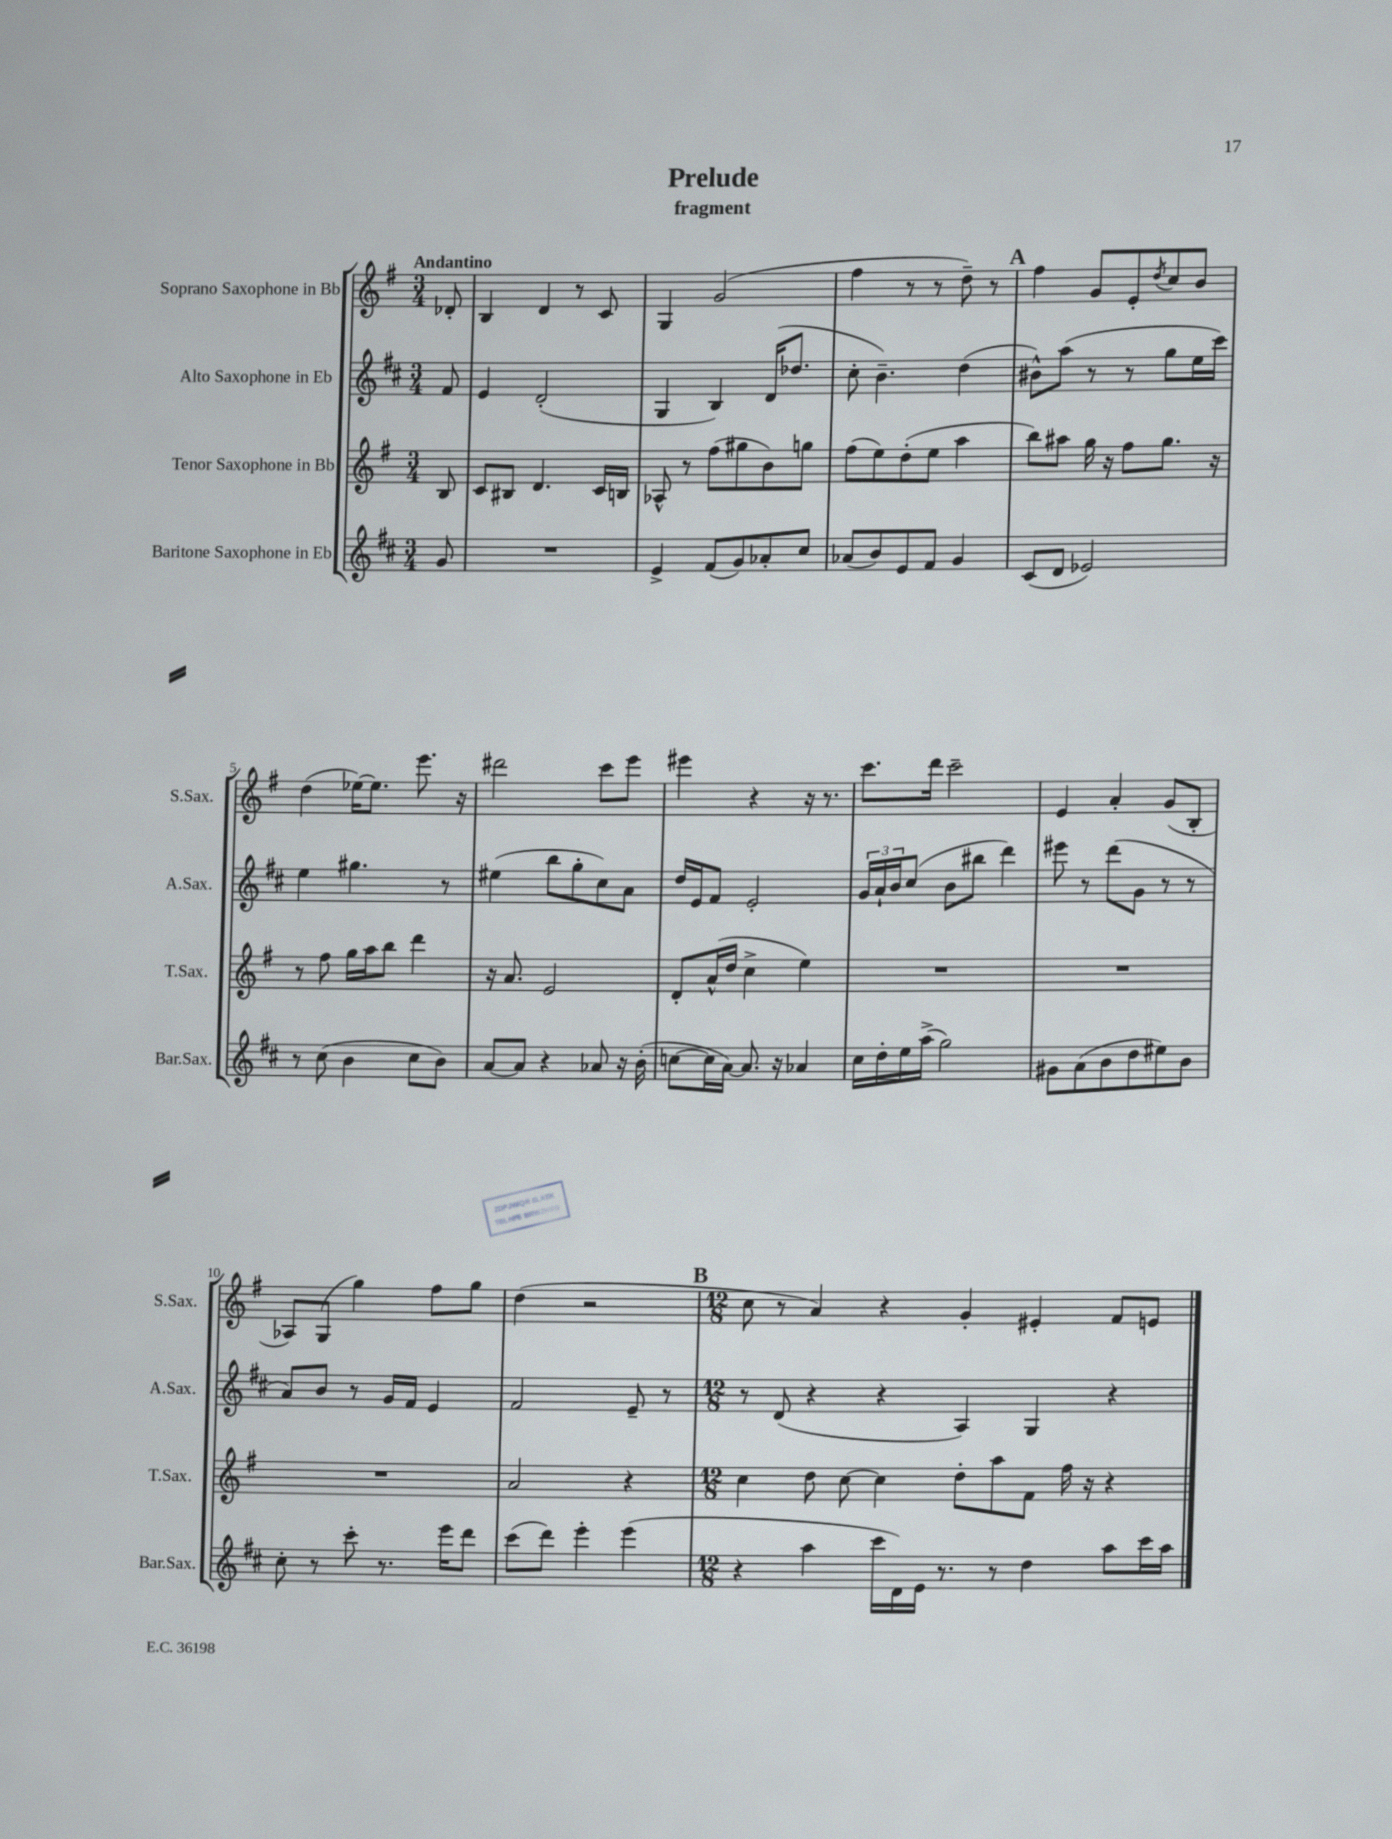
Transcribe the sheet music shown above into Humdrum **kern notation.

**kern	**kern	**kern	**kern
*staff4	*staff3	*staff2	*staff1
*clefG2	*clefG2	*clefG2	*clefG2
*k[f#c#]	*k[f#]	*k[f#c#]	*k[f#]
*M3/4	*M3/4	*M3/4	*M3/4
8g	8B	8f#	8d-'
=	=	=	=
2.r	8c	4e	4B
.	8B#	.	.
.	4.d	(2d'	4d
.	.	.	8r
.	16c	.	8c
.	16B	.	.
=	=	=	=
4e^	8A-^^	4G	4G
.	8r	.	.
(8f#	(8ff#	4B)	(2g
8g)	8gg#	.	.
8a-'	8b)	(16d	.
.	.	8.dd-	.
8cc#	8gg	.	.
=	=	=	=
(8a-	(8ff#	8cc#'	4ff#
8b)	8ee)	4.b~)	.
8e	(8dd'	.	8r
8f#	8ee	.	8r
4g	4aa	(4dd	8dd~)
.	.	.	8r
=	=	=	=
(8c#	8bb)	8b#^^)	4ff#
8d	8aa#	(8aa	.
2e-)	16gg	8r	8g
.	16r	.	.
.	8ff#	8r	8e'
.	.	.	8qdd
.	8.gg	8gg	8cc
.	.	16ee	8b
.	16r	16ccc#)	.
=	=	=	=
8r	8r	4ee	(4dd
(8cc#	8ff#	.	.
4b	16gg	4.gg#	[16ee-)
.	16aa	.	8.ee-]
.	8bb	.	.
8cc#	4ddd	.	8.eee
8b)	.	8r	.
.	.	.	16r
=	=	=	=
[8a	16r	(4ee#	2ddd#
.	8.a	.	.
8a]	.	.	.
4r	2e	8bb	.
.	.	8gg'	.
8a-	.	8cc#)	8ccc
16r	.	8a	8eee
(16b'	.	.	.
=	=	=	=
[8cc	8d'	16dd	4eee#
.	.	16e	.
16cc]	(16a^^	8f#	.
[16a)	16dd	.	.
8.a]	4cc^	2e'	4r
16r	.	.	.
4a-	4ee)	.	16r
.	.	.	8.r
=	=	=	=
16cc#	2.r	24g	8.ccc
.	.	24a`	.
16dd'	.	.	.
.	.	24b	.
16ee	.	(8cc#	.
(16aa^	.	.	16ddd
2gg)	.	8b	2ccc~
.	.	8bb#	.
.	.	4ddd)	.
=	=	=	=
8g#	2.r	8eee#	4e
(8a	.	8r	.
8b	.	(8ddd	4a'
8dd	.	8g	.
8ee#)	.	8r	(8g
8b	.	8r	8B'
=	=	=	=
8cc#'	2.r	8a)	8A-)
8r	.	8b	(8G
8ccc#'	.	8r	4gg)
8.r	.	16g	.
.	.	16f#	.
.	.	4e	8ff#
16eee	.	.	.
8ddd	.	.	8gg
=	=	=	=
(8ccc#	2a	2f#	(4dd
8ddd)	.	.	.
4eee'	.	.	2r
(4eee	4r	8e~	.
.	.	8r	.
=	=	=	=
*M12/8	*M12/8	*M12/8	*M12/8
4r	4cc	8r	8cc
.	.	(8d	8r
4aa	8dd	4r	4a)
.	[8cc	.	.
16ccc#	4cc]	4r	4r
16d)	.	.	.
16e	.	.	.
8.r	.	.	.
.	8dd'	4A)	4g'
8r	8aa	.	.
4dd	8f#	4G	4e#'
.	16ff#	.	.
.	16r	.	.
8aa	4r	4r	8f#
16ccc#	.	.	8e
16aa	.	.	.
==	==	==	==
*-	*-	*-	*-
